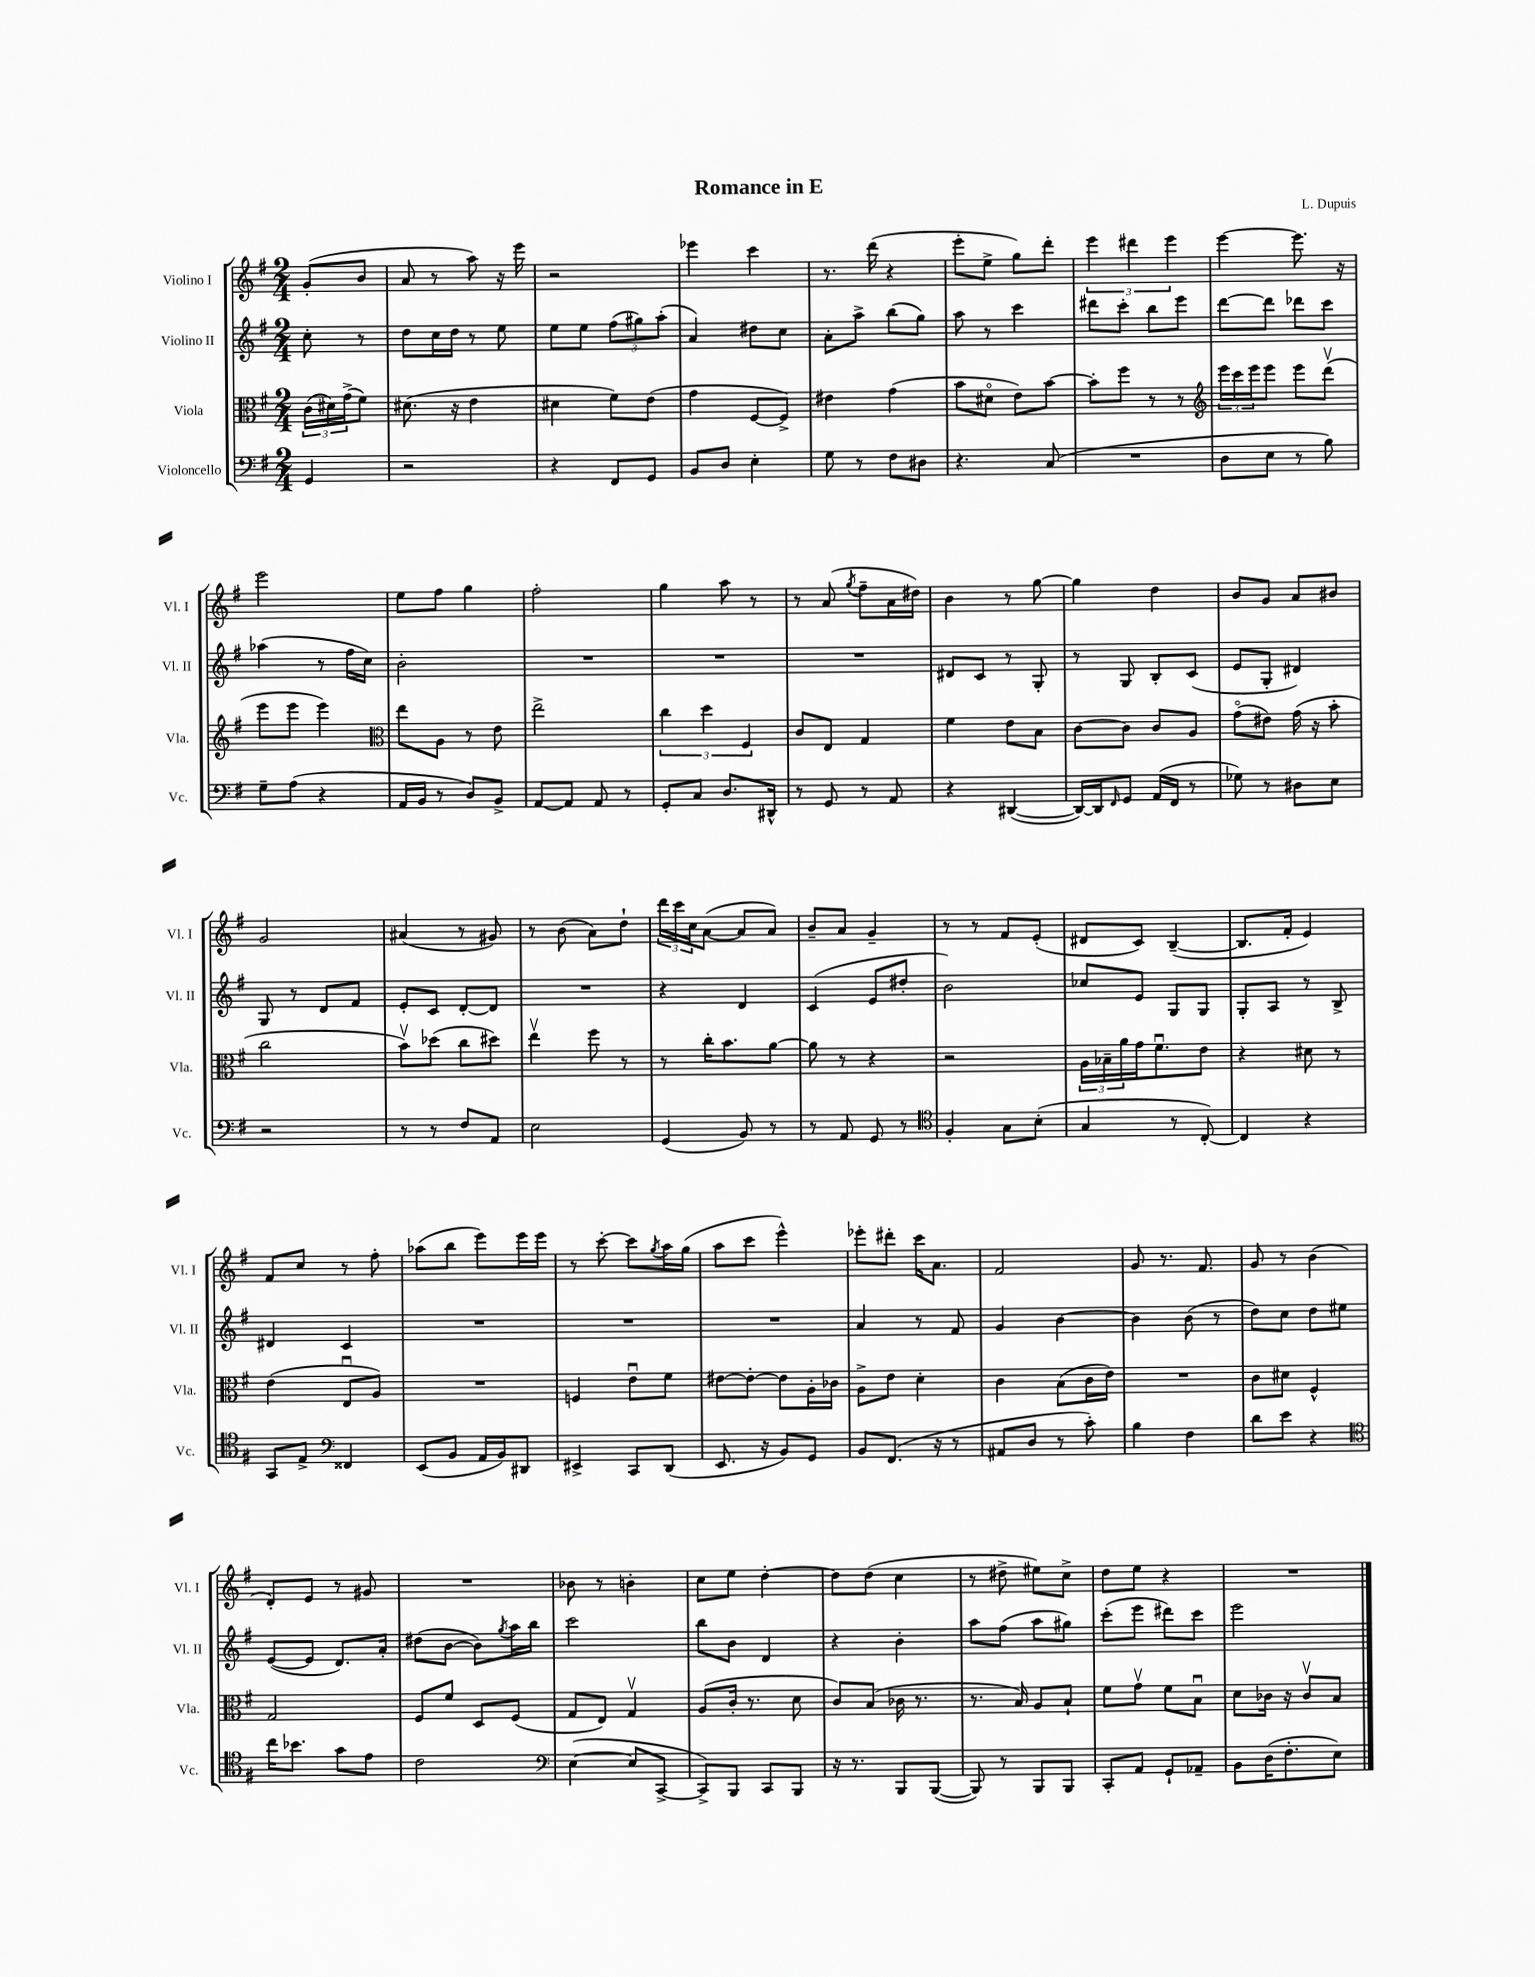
\header { title = "Romance in E" composer = "L. Dupuis" }
<<
\new StaffGroup <<
\new Staff = "s0" \with { instrumentName = "Violino I" shortInstrumentName = "Vl. I" } {
    \clef treble \key g \major \numericTimeSignature \time 2/4 \partial 4
    g'8-.( b'8 |
    a'8 r8 a''8) r16 e'''16 |
    r2 |
    ees'''4 c'''4 |
    r8. d'''16( r4 |
    e'''8-. e''8-> g''8) d'''8-. |
    \tuplet 3/2 { e'''4 dis'''4 e'''4 } |
    e'''4~ e'''8. r16 |
    e'''2 |
    e''8 fis''8 g''4 |
    fis''2-. |
    g''4 a''8 r8 |
    r8 a'8( \acciaccatura { g''8 } fis''8-- a'16 dis''16) |
    b'4 r8 g''8~ |
    g''4 d''4 |
    b'8 g'8 a'8 bis'8 |
    g'2 |
    ais'4( r8 gis'8) |
    r8 b'8( a'8) d''8-! |
    \tuplet 3/2 { d'''16 c'''16 c''16 } a'8~( a'8 a'8) |
    b'8-- a'8 g'4-- |
    r8 r8 fis'8 e'8-.( |
    dis'8 c'8) b4~--( |
    b8. fis'16-. e'4) |
    fis'8 c''8 r8 fis''8-. |
    aes''8( b''8 e'''8) e'''16 e'''16 |
    r8 c'''8~-. c'''8 \acciaccatura { g''8 } a''16 g''16( |
    a''8 c'''8 e'''4-^) |
    ees'''8-. dis'''8-. c'''16 a'8. |
    fis'2 |
    g'8 r8. fis'8. |
    g'8 r8 b'4( |
    d'8-.) e'8 r8 gis'8 |
    R2 |
    bes'8 r8 b'4-. |
    c''8 e''8 d''4~-. |
    d''8 d''8( c''4 |
    r8 dis''8-> eis''8) c''8-> |
    d''8 e''8 r4 |
    R2 \bar "|." |
}
\new Staff = "s1" \with { instrumentName = "Violino II" shortInstrumentName = "Vl. II" } {
    \clef treble \key g \major \numericTimeSignature \time 2/4 \partial 4
    c''8-. r8 |
    d''8 c''16 d''16 r8 e''8 |
    e''8 e''8 \tuplet 3/2 { fis''8( gis''8) a''8-.( } |
    a'4) dis''8 c''8 |
    a'8-. a''8-> b''8( g''8) |
    a''8 r8 c'''4 |
    dis'''8 c'''8-. b''8 e'''8 |
    d'''8~ d'''8 des'''8 c'''8 |
    aes''4( r8 fis''16 c''16) |
    b'2-. |
    R2 |
    R2 |
    R2 |
    dis'8 c'8 r8 g8-. |
    r8 g8 b8-. c'8( |
    e'8 g8-. dis'4) |
    g8 r8 d'8 fis'8 |
    e'8-. c'8 d'8~-. d'8 |
    R2 |
    r4 d'4 |
    c'4( e'8 dis''8-. |
    b'2) |
    ces''8 e'8 g8 g8 |
    g8-. a8 r8 b8-> |
    dis'4 c'4 |
    R2 |
    R2 |
    R2 |
    a'4 r8 fis'8 |
    g'4 b'4~ |
    b'4 b'8( r8 |
    d''8) c''8 d''8 eis''8 |
    e'8~( e'8 d'8.) a'16-. |
    dis''8( b'8~ b'8) \acciaccatura { g''8 } a''16 b''16 |
    c'''2 |
    b''8 b'8 d'4 |
    r4 b'4-. |
    a''8 fis''8( a''8 gis''8) |
    c'''8-.( e'''8 dis'''8) c'''8 |
    e'''2 \bar "|." |
}
\new Staff = "s2" \with { instrumentName = "Viola" shortInstrumentName = "Vla." } {
    \clef alto \key g \major \numericTimeSignature \time 2/4 \partial 4
    \tuplet 3/2 { c'16( dis'16) g'16->( } fis'8) |
    dis'8.( r16 e'4 |
    dis'4 fis'8) e'8( |
    g'4 fis8~ fis8->) |
    eis'4 g'4( |
    b'8 dis'8\flageolet e'8) b'8~ |
    b'8-. fis''8 r8 r8 |
    \clef treble \tuplet 3/2 { e'''16 c'''16 e'''16 } e'''8 e'''8 d'''8\upbow( |
    e'''8 e'''8 e'''4) |
    \clef alto e''8 a8 r8 e'8 |
    e''2-> |
    \tuplet 3/2 { c''4 d''4 fis4 } |
    c'8 e8 g4 |
    fis'4 e'8 b8 |
    c'8~ c'8 c'8 a8 |
    g'8\flageolet( eis'8) g'16( r16 b'8-. |
    c''2 |
    b'8\upbow) des''8( c''8 dis''8) |
    e''4\upbow fis''8 r8 |
    r8 c''16-. b'8. a'8~ |
    a'8 r8 r4 |
    r2 |
    \tuplet 3/2 { a16 bes16-- a'16 } g'16 fis'8.\downbow e'8 |
    r4 dis'8 r8 |
    e'4( e8\downbow a8) |
    R2 |
    f4 e'8\downbow fis'8 |
    eis'8~ eis'8~-. eis'8 a16-. ces'16 |
    a8-> e'8 d'4-. |
    c'4 b8( c'16 e'16) |
    R2 |
    c'8 dis'8 fis4-^ |
    g2 |
    fis8 fis'8 d8 fis8( |
    g8 e8) g4\upbow |
    a8( c'16-. r8. d'8 |
    c'8) b8( ces'16 r8. |
    r8. b16) a8 b8-! |
    fis'8 g'8\upbow fis'8 b8\downbow |
    d'8 ces'16 r16 ces'8\upbow b8 \bar "|." |
}
\new Staff = "s3" \with { instrumentName = "Violoncello" shortInstrumentName = "Vc." } {
    \clef bass \key g \major \numericTimeSignature \time 2/4 \partial 4
    g,4 |
    r2 |
    r4 fis,8 g,8 |
    b,8 d8 e4-. |
    g8 r8 fis8 dis8 |
    r4. c8( |
    R2 |
    d8 e8 r8 b8) |
    g8-- a8( r4 |
    a,16 b,16 r8 d8) b,8-> |
    a,8~ a,8 a,8 r8 |
    g,8-. c8 d8. dis,16-^ |
    r8 g,8 r8 a,8 |
    r4 dis,4~( |
    dis,16~) dis,16 \grace { fis,16 } g,8 a,16( fis,16 r8 |
    ges8) r8 dis8 e8 |
    r2 |
    r8 r8 fis8 a,8 |
    e2 |
    g,4( b,8) r8 |
    r8 a,8 g,8 r8 |
    \clef tenor fis4-. g8 b8-.( |
    g4 r8 c8~-.) |
    c4 r4 |
    g,8 e8-> \clef bass fisis,4 |
    e,8( b,8 a,16 b,16) dis,8 |
    eis,4-> c,8 d,8( |
    e,8. r16 b,8) g,8 |
    b,8 fis,8.( r16 r8 |
    ais,8 d8 r8 c'8-.) |
    b4 fis4 |
    d'8 e'8 r4 |
    \clef tenor c''16 bes'8. g'8 e'8 |
    c'2 |
    \clef bass e4~( e8 c,8~-> |
    c,8->) b,,8 c,8 b,,8 |
    r16 r8. b,,8 b,,8~( |
    b,,8) r8 b,,8 b,,8 |
    c,8-. a,8 g,8-! aes,8-- |
    b,8 d16( fis8.-. e8) \bar "|." |
}
>>
>>
\layout { \context { \Score \remove "Bar_number_engraver" } }
